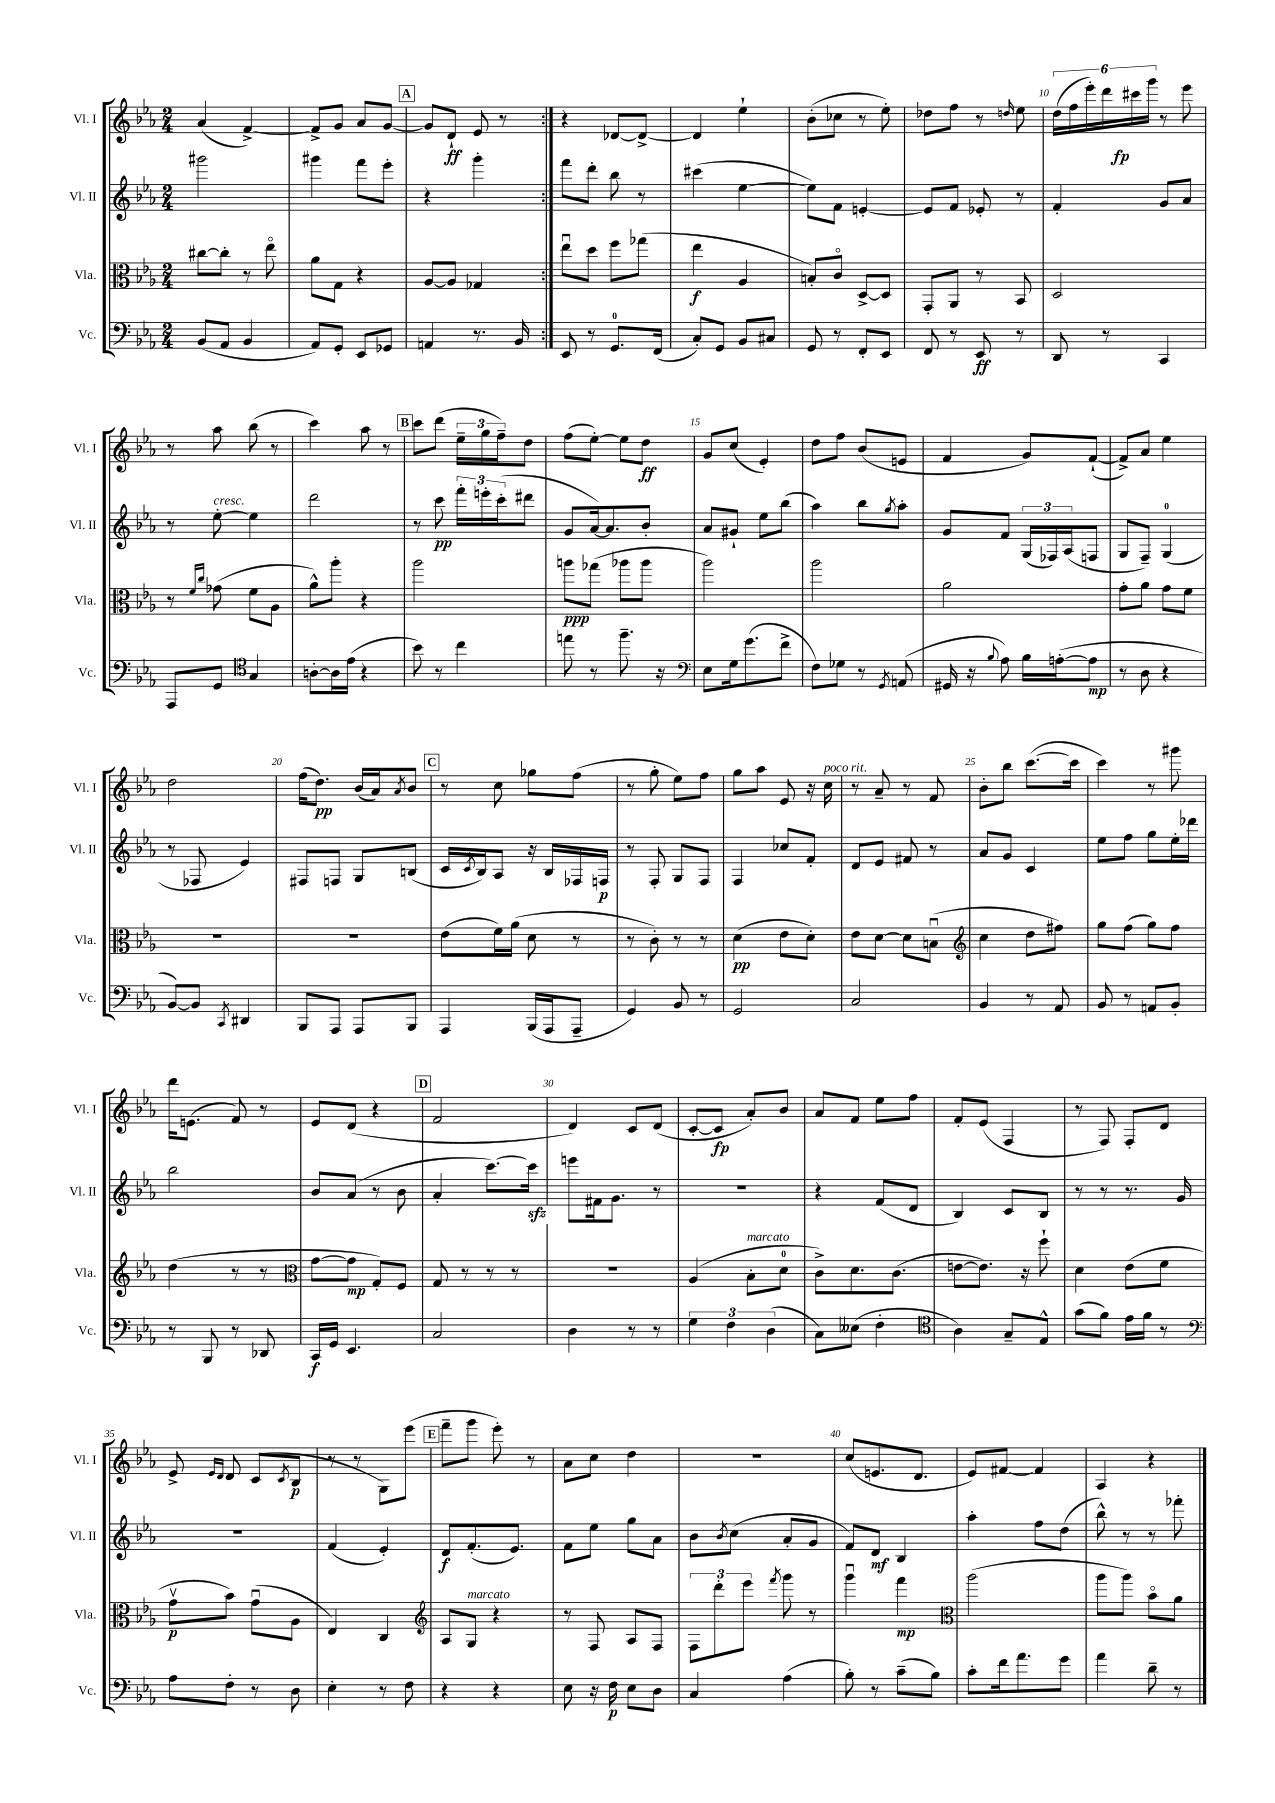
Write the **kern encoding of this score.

**kern	**dynam	**kern	**dynam	**kern	**dynam	**kern	**dynam
*part4	*part4	*part3	*part3	*part2	*part2	*part1	*part1
*staff4	*staff4	*staff3	*staff3	*staff2	*staff2	*staff1	*staff1
*I"Vc.	*	*I"Vla.	*	*I"Vl. II	*	*I"Vl. I	*
*I'Vc.	*	*I'Vla.	*	*I'Vl. II	*	*I'Vl. I	*
*clefF4	*	*clefC3	*	*clefG2	*	*clefG2	*
*k[b-e-a-]	*	*k[b-e-a-]	*	*k[b-e-a-]	*	*k[b-e-a-]	*
*M2/4	*	*M2/4	*	*M2/4	*	*M2/4	*
=3	=3	=3	=3	=3	=3	=3	=3
(8BB-/L	.	[8cc#X\L	.	2ggg#X\	.	(4a-/	.
8AA-/J	.	8cc#'\J]	.	.	.	.	.
4BB-/	.	8r	.	.	.	[4f^/)	.
.	.	8ee-\	.	.	.	.	.
=4	=4	=4	=4	=4	=4	=4	=4
8AA-/L)	.	8a-\L	.	4ggg#X\	.	8f^/L]	.
8GG'/J	.	8G\J	.	.	.	8g/J	.
8EE-/L	.	4r	.	8fff\L	.	8a-/L	.
8GG-X/J	.	.	.	8eee-'\J	.	[8g/J	.
!!LO:REH:place=s1:t=A
=5	=5	=5	=5	=5	=5	=5	=5
4AAn/	.	[8A-/L	.	4r	.	8g/L]	.
.	.	8A-/J]	.	.	.	8d`/J	ff
8.r	.	4G-X/	.	4ggg'\	.	8e-/	.
.	.	.	.	.	.	8r	.
16BB-/	.	.	.	.	.	.	.
=6:|!	=6:|!	=6:|!	=6:|!	=6:|!	=6:|!	=6:|!	=6:|!
8EE-/	.	8ee-u\L	.	8fff\L	.	4r	.
8r	.	8dd\J	.	8ddd'\J	.	.	.
8.GG/L	.	8ff\L	.	8bb-\	.	[8d-X/L	.
.	.	(8gg-X\J	.	8r	.	8d-^/J_	.
(16FF/Jk	.	.	.	.	.	.	.
=7	=7	=7	=7	=7	=7	=7	=7
8C'/L)	.	4ee-\	f	(4ccc#X\	.	4d-/]	.
8GG/J	.	.	.	.	.	.	.
8BB-/L	.	4A-/	.	[4ee-\	.	4ee-`\	.
8C#X/J	.	.	.	.	.	.	.
=8	=8	=8	=8	=8	=8	=8	=8
8GG/	.	8Bn'/L)	.	8ee-\L])	.	(8b-'\L	.
8r	.	8c/J	.	8f\J	.	8cc-X\J	.
8FF'/L	.	[8D^/L	.	[4en'/	.	8r	.
8EE-/J	.	8D/J]	.	.	.	8ee-'\)	.
=9	=9	=9	=9	=9	=9	=9	=9
8FF/	.	8GG'/L	.	8e/L]	.	8dd-X\L	.
8r	.	8AA-/J	.	8f/J	.	8ff\J	.
8EE-/	ff	8r	.	8e-X'/	.	8r	.
.	.	.	.	.	.	16qqddn/	.
8r	.	8BB-/	.	8r	.	8ee-\	.
=10	=10	=10	=10	=10	=10	=10	=10
8DD/	.	2D/	.	4f'/	.	(24dd\LL	.
.	.	.	.	.	.	24ff\	.
.	.	.	.	.	.	24eee-'\)	.
8r	.	.	.	.	.	24ddd\	.
.	.	.	.	.	.	24ccc#X\	fp
.	.	.	.	.	.	24ggg\JJ	.
4CC/	.	.	.	8g/L	.	8r	.
.	.	.	.	8a-/J	.	8eee-\	.
!!LO:LB:g=z
=11	=11	=11	=11	=11	=11	=11	=11
8AAA-/L	.	8r	.	8r	.	8r	.
.	.	16qqf/LL	.	.	.	.	.
.	.	16qqcc/JJ	.	.	.	.	.
!	!	!	!	!LO:TX:a:i:t=cresc.	!	!	!
8GG/J	.	(8g-X\	.	[8ee-'\	.	8aa-\	.
*clefC4	*	*	*	*	*	*	*
4G/	.	8f\L	.	4ee-\]	.	(8bb-\	.
.	.	8A-\J	.	.	.	8r	.
=12	=12	=12	=12	=12	=12	=12	=12
[8An'\L	.	8a-^^\L)	.	2ddd\	.	4ccc\)	.
16A\L]	.	8aa-'\J	.	.	.	.	.
(16e-\JJ	.	.	.	.	.	.	.
4r	.	4r	.	.	.	8aa-\	.
.	.	.	.	.	.	8r	.
!!LO:REH:place=s1:t=B
=13	=13	=13	=13	=13	=13	=13	=13
8b-\)	.	2aa-\	.	8r	.	8ccc\L	.
8r	.	.	.	8ccc\	pp	(8ddd\J	.
4cc\	.	.	.	24fff'\LL	.	24ee-~\LL	.
.	.	.	.	24eeen'\	.	24gg\	.
.	.	.	.	(24ccc'\J	.	24ff~\J)	.
.	.	.	.	8ddd#X\J	.	8dd\J	.
=14	=14	=14	=14	=14	=14	=14	=14
8een\	.	8aan\L	ppp	8g/L	.	(8ff\L	.
8r	.	(8gg-X\J	.	[16a-/k)	.	[8ee-'\J)	.
.	.	.	.	8.a-/]	.	.	.
8.ff~\	.	8aa-X\L	.	.	.	8ee-\L]	.
.	.	8aa-\J	.	8b-'/J	.	8dd\J	ff
16r	.	.	.	.	.	.	.
=15	=15	=15	=15	=15	=15	=15	=15
*clefF4	*	*	*	*	*	*	*
8E-\L	.	2aa-\)	.	8a-/L	.	8g/L	.
16G\k	.	.	.	8g#X`/J	.	(8cc/J	.
(8.g\	.	.	.	.	.	.	.
.	.	.	.	8ee-\L	.	4e-'/)	.
8f^\J	.	.	.	(8bb-\J	.	.	.
=16	=16	=16	=16	=16	=16	=16	=16
8F\L)	.	2aa-\	.	4aa-\)	.	8dd\L	.
8G-X\J	.	.	.	.	.	8ff\J	.
8r	.	.	.	8bb-\L	.	(8b-/L	.
8qGG/	.	.	.	8qgg/	.	.	.
(8AAn/	.	.	.	8aa-'\J	.	8en/J	.
=17	=17	=17	=17	=17	=17	=17	=17
16GG#X/	.	2a-\	.	8g/L	.	4f/	.
16r	.	.	.	.	.	.	.
8qqB-/	.	.	.	.	.	.	.
8A-\)	.	.	.	8f/J	.	.	.
16B-\LL	.	.	.	(24G/LL	.	8g/L)	.
.	.	.	.	24F-X/)	.	.	.
([16An'\J	.	.	.	.	.	.	.
.	.	.	.	(24A-/J	.	.	.
8A\J]	mp	.	.	8Fn/J	.	([8f`/J	.
=18	=18	=18	=18	=18	=18	=18	=18
8r	.	8g'\L	.	8G/L	.	8f^/L])	.
8D\	.	8a-\J	.	8F~/J)	.	8a-/J	.
4r	.	8g\L	.	(4G/	.	4ee-\	.
.	.	8f\J	.	.	.	.	.
!!LO:LB:g=z
=19	=19	=19	=19	=19	=19	=19	=19
[8BB-/L)	.	2r	.	8r	.	2dd\	.
8BB-/J]	.	.	.	8F-X/	.	.	.
8qCC/	.	.	.	.	.	.	.
4DD#X/	.	.	.	4e-/)	.	.	.
=20	=20	=20	=20	=20	=20	=20	=20
8BBB-/L	.	2r	.	8F#X/L	.	(16ff\KL	.
.	.	.	.	.	.	8.dd\J)	pp
8AAA-/J	.	.	.	8Fn/J	.	.	.
8AAA-/L	.	.	.	8G/L	.	(16b-/LL	.
.	.	.	.	.	.	16a-/J)	.
.	.	.	.	.	.	8qa-/	.
8BBB-/J	.	.	.	(8Bn/J	.	8b-/J	.
!!LO:REH:place=s1:t=C
=21	=21	=21	=21	=21	=21	=21	=21
4AAA-/	.	(8e-\L	.	16c/LL	.	8r	.
.	.	.	.	8qc/	.	.	.
.	.	.	.	16B-/J)	.	.	.
.	.	16f\L)	.	8A-/J	.	8cc\	.
.	.	(16a-\JJ	.	.	.	.	.
(16BBB-/LL	.	8d\	.	16r	.	8gg-X\L	.
16AAA-/J	.	.	.	16B-/LL	.	.	.
8AAA-~/J	.	8r	.	16F-X/	.	(8ff\J	.
.	.	.	.	16Fn/JJ	p	.	.
=22	=22	=22	=22	=22	=22	=22	=22
4GG/)	.	8r	.	8r	.	8r	.
.	.	8c'\)	.	8F'/	.	8gg'\	.
8BB-/	.	8r	.	8G/L	.	8ee-\L)	.
8r	.	8r	.	8F/J	.	8ff\J	.
=23	=23	=23	=23	=23	=23	=23	=23
2GG/	.	(4d\	pp	4F/	.	8gg\L	.
.	.	.	.	.	.	8aa-\J	.
.	.	8e-\L	.	8cc-X/L	.	8e-/	.
.	.	8d'\J)	.	8f'/J	.	16r	.
!	!	!	!	!	!	!LO:TX:a:i:t=poco rit.	!
.	.	.	.	.	.	16cc\	.
=24	=24	=24	=24	=24	=24	=24	=24
2C/	.	8e-\L	.	8d/L	.	8r	.
.	.	[8d\J	.	8e-/J	.	8a-~/	.
.	.	8d\L]	.	8f#X/	.	8r	.
.	.	(8Bnu\J	.	8r	.	8f/	.
=25	=25	=25	=25	=25	=25	=25	=25
*	*	*clefG2	*	*	*	*	*
4BB-/	.	4cc\	.	8a-/L	.	8b-'\L	.
.	.	.	.	8g/J	.	8bb-\J	.
8r	.	8dd\L	.	4c/	.	([8.ccc\L	.
8AA-/	.	8ff#X\J)	.	.	.	.	.
.	.	.	.	.	.	16ccc\Jk]	.
=26	=26	=26	=26	=26	=26	=26	=26
8BB-/	.	8gg\L	.	8ee-\L	.	4ccc\)	.
8r	.	(8ff\J	.	8ff\J	.	.	.
8AAn/L	.	8gg\L)	.	8gg\L	.	8r	.
8BB-'/J	.	8ff\J	.	16ee-'\L	.	8ggg#X\	.
.	.	.	.	16ddd-X\JJ	.	.	.
!!LO:LB:g=z
=27	=27	=27	=27	=27	=27	=27	=27
8r	.	(4dd\	.	2bb-\	.	16ddd\KL	.
.	.	.	.	.	.	(8.en\J	.
8BBB-/	.	.	.	.	.	.	.
8r	.	8r	.	.	.	8f/)	.
8DD-X/	.	8r	.	.	.	8r	.
=28	=28	=28	=28	=28	=28	=28	=28
*	*	*clefC3	*	*	*	*	*
16CC/LL	f	[8g\L	.	8b-/L	.	8e-/L	.
16GG/JJ	.	.	.	.	.	.	.
4.EE-/	.	8g\J]	mp	(8a-/J	.	(8d/J	.
.	.	8G'/L)	.	8r	.	4r	.
.	.	8F/J	.	8b-\	.	.	.
!!LO:REH:place=s1:t=D
=29	=29	=29	=29	=29	=29	=29	=29
2C/	.	8G/	.	4a-'/	.	2f/	.
.	.	8r	.	.	.	.	.
.	.	8r	.	[8.ccc\L)	.	.	.
.	.	8r	.	.	.	.	.
.	.	.	.	16ccczz\Jk]	.	.	.
=30	=30	=30	=30	=30	=30	=30	=30
4D\	.	2r	.	8eeen\L	.	4d/)	.
.	.	.	.	16f#X\k	.	.	.
.	.	.	.	8.g\J	.	.	.
8r	.	.	.	.	.	8c/L	.
8r	.	.	.	8r	.	(8d/J	.
=31	=31	=31	=31	=31	=31	=31	=31
6G\	.	(4A-/	.	2r	.	[8c'/L	.
.	.	.	.	.	.	8c/J]	fp
6F\	.	.	.	.	.	.	.
!	!	!LO:TX:a:i:t=marcato	!	!	!	!	!
.	.	8B-'\L	.	.	.	8a-'/L)	.
(6D\	.	.	.	.	.	.	.
.	.	8d\J	.	.	.	8b-/J	.
=32	=32	=32	=32	=32	=32	=32	=32
8C\L)	.	8c^\L)	.	4r	.	8a-/L	.
(8E--X\J	.	8.d\	.	.	.	8f/J	.
4F'\	.	.	.	(8f/L	.	8ee-\L	.
.	.	(8.c\J	.	.	.	.	.
.	.	.	.	8d/J	.	8ff\J	.
=33	=33	=33	=33	=33	=33	=33	=33
*clefC4	*	*	*	*	*	*	*
4A-\)	.	[8en\L	.	4B-/)	.	8f'/L	.
.	.	8.e\J])	.	.	.	(8e-/J	.
8G~/L	.	.	.	8c/L	.	4F/	.
.	.	16r	.	.	.	.	.
8E-^^/J	.	8ff`\	.	8B-/J	.	.	.
=34	=34	=34	=34	=34	=34	=34	=34
(8g\L	.	4d\	.	8r	.	8r	.
8f\J)	.	.	.	8r	.	8F/)	.
16e-\LL	.	(8e-\L	.	8.r	.	8F'/L	.
16f\JJ	.	.	.	.	.	.	.
8r	.	8f\J	.	.	.	8d/J	.
.	.	.	.	16g/	.	.	.
!!LO:LB:g=z
=35	=35	=35	=35	=35	=35	=35	=35
*clefF4	*	*	*	*	*	*	*
8A-\L	.	8gv\L	p	2r	.	8e-^/	.
.	.	.	.	.	.	16qqe-/LL	.
.	.	.	.	.	.	16qqd/JJ	.
8F'\J	.	8b-\J)	.	.	.	8d/	.
8r	.	(8gu\L	.	.	.	(8c/L	.
.	.	.	.	.	.	8qc/	.
8D\	.	8A-\J	.	.	.	8B-/J	p
=36	=36	=36	=36	=36	=36	=36	=36
4E-'\	.	4E-/)	.	(4f/	.	8r	.
.	.	.	.	.	.	8r	.
8r	.	4C/	.	4e-'/)	.	8G\L)	.
8F\	.	.	.	.	.	(8eee-\J	.
!!LO:REH:place=s1:t=E
=37	=37	=37	=37	=37	=37	=37	=37
*	*	*clefG2	*	*	*	*	*
4r	.	8A-/L	.	8d/L	f	8fff~\L	.
!	!	!LO:TX:a:i:t=marcato	!	!	!	!	!
.	.	8G/J	.	(8.f'/	.	8ggg\J	.
4r	.	4r	.	.	.	8eee-'\)	.
.	.	.	.	8.e-/J)	.	.	.
.	.	.	.	.	.	8r	.
=38	=38	=38	=38	=38	=38	=38	=38
8E-\	.	8r	.	8f\L	.	8a-\L	.
16r	.	8F/	.	8ee-\J	.	8cc\J	.
16F\	p	.	.	.	.	.	.
8E-\L	.	8A-/L	.	8gg\L	.	4dd\	.
8D\J	.	8F/J	.	8a-\J	.	.	.
=39	=39	=39	=39	=39	=39	=39	=39
4C/	.	12F\L	.	8b-\L	.	2r	.
.	.	12ddd'\	.	.	.	.	.
.	.	.	.	8qb-/	.	.	.
.	.	.	.	(8cc\J	.	.	.
.	.	12eee-\J	.	.	.	.	.
.	.	8qfff/	.	.	.	.	.
(4A-\	.	8ggg\	.	8a-'/L	.	.	.
.	.	8r	.	8g/J	.	.	.
=40	=40	=40	=40	=40	=40	=40	=40
8B-'\)	.	4gggu\	.	8f/L)	.	(8cc/L	.
8r	.	.	.	8d/J	mf	8.en/	.
(8c~\L	.	4fff\	mp	4B-/	.	.	.
.	.	.	.	.	.	8.d/J	.
8B-\J)	.	.	.	.	.	.	.
=41	=41	=41	=41	=41	=41	=41	=41
*	*	*clefC3	*	*	*	*	*
8c'\L	.	(2aa-\	.	4aa-'\	.	8e-/L)	.
16f\k	.	.	.	.	.	[8f#X/J	.
8.a-\	.	.	.	.	.	.	.
.	.	.	.	8ff\L	.	4f#/]	.
8g\J	.	.	.	(8dd\J	.	.	.
=42	=42	=42	=42	=42	=42	=42	=42
4a-\	.	8aa-\L	.	8bb-^^\)	.	4A-/	.
.	.	8aa-\J)	.	8r	.	.	.
8d~\	.	8b-\L	.	8r	.	4r	.
8r	.	8a-\J	.	8fff-X'\	.	.	.
==	==	==	==	==	==	==	==
*-	*-	*-	*-	*-	*-	*-	*-
